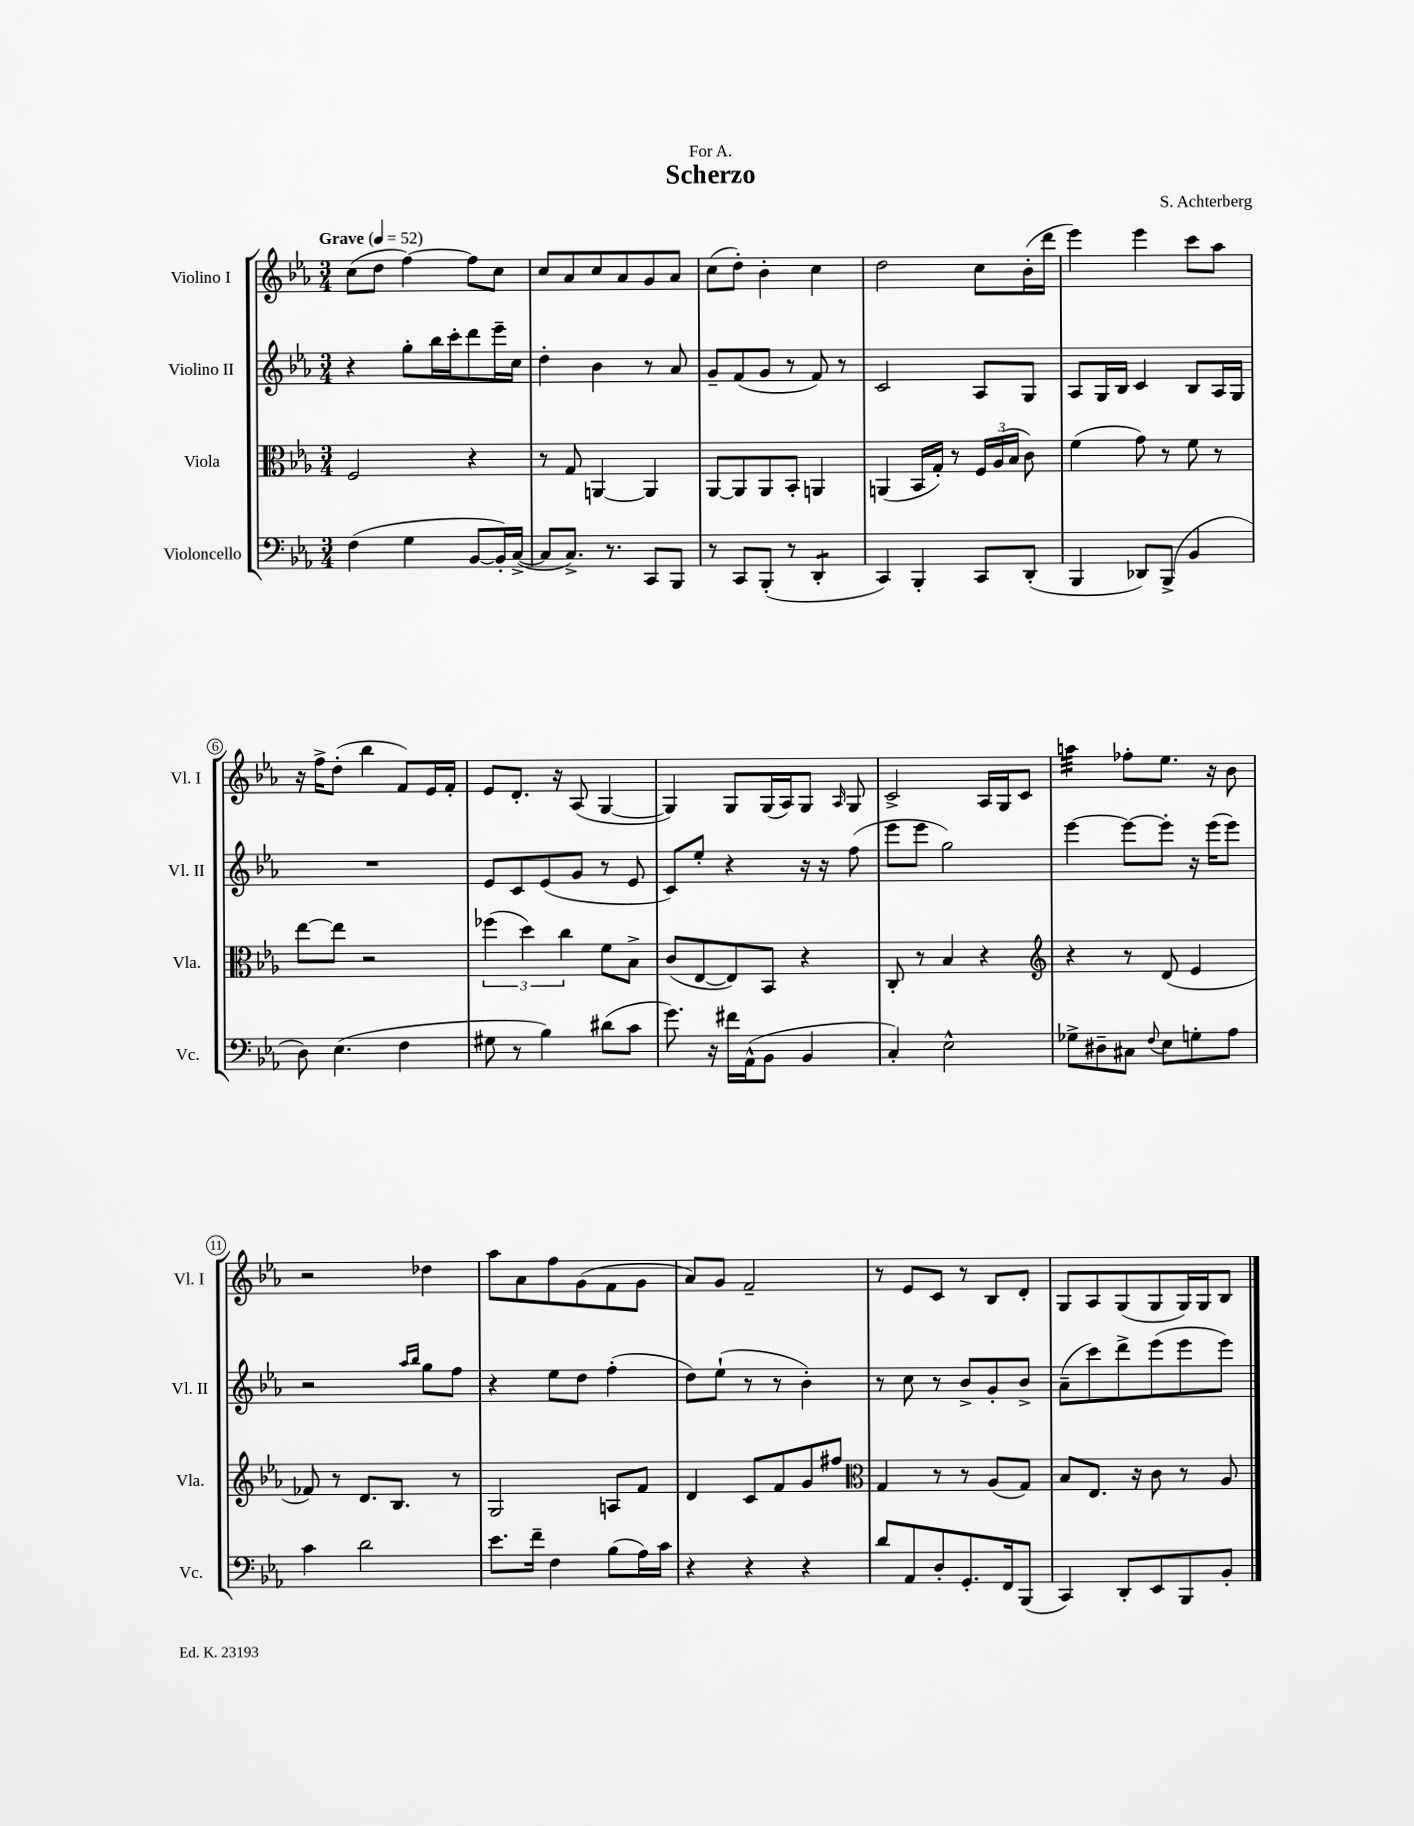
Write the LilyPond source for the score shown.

\header { title = "Scherzo" composer = "S. Achterberg" dedication = "For A." }
<<
\new StaffGroup <<
\new Staff = "s0" \with { instrumentName = "Violino I" shortInstrumentName = "Vl. I" } {
    \clef treble \key ees \major \numericTimeSignature \time 3/4 \tempo "Grave" 4 = 52
    \autoBeamOff c''8[( d''8] f''4~) f''8[ c''8] |
    c''8[ aes'8 c''8 aes'8 g'8 aes'8] |
    c''8[( d''8]-.) bes'4-. c''4 |
    d''2 c''8[ bes'16-.( d'''16] |
    ees'''4) ees'''4 c'''8[ aes''8] |
    r16 f''16[-> d''8]-.( bes''4 f'8[) ees'16 f'16]-. |
    ees'8[ d'8.]-. r16 aes8( g4~ |
    g4) g8[ g16( aes16) g8] \grace { aes16 } g8 |
    c'2-> aes16[ g16 c'8] |
    a''4:32 fes''8[-. ees''8.] r16 bes'8 |
    r2 des''4 |
    aes''8[ aes'8 f''8 g'8( f'8 g'8] |
    aes'8[) g'8] f'2-- |
    r8 ees'8[ c'8] r8 bes8[ d'8]-. |
    g8[ aes8 g8( g8 g16) g16 bes8] \bar "|." |
}
\new Staff = "s1" \with { instrumentName = "Violino II" shortInstrumentName = "Vl. II" } {
    \clef treble \key ees \major \numericTimeSignature \time 3/4
    \autoBeamOff r4 g''8[-. bes''16 c'''16-. d'''8 ees'''16-- c''16] |
    d''4-. bes'4 r8 aes'8 |
    g'8[-- f'8( g'8] r8 f'8) r8 |
    c'2 aes8[ g8] |
    aes8[ g16 bes16] c'4 bes8[ aes16 g16] |
    R2. |
    ees'8[ c'8 ees'8( g'8] r8 ees'8 |
    c'8[) ees''8]-. r4 r16 r16 f''8( |
    ees'''8[ ees'''8] g''2) |
    ees'''4~ ees'''8[~ ees'''8]-. r16 ees'''16[( ees'''8]) |
    r2 \grace { aes''16[ bes''16] } g''8[ f''8] |
    r4 ees''8[ d''8] f''4-.( |
    d''8[) ees''8]-!( r8 r8 bes'4-.) |
    r8 c''8 r8 bes'8[-> g'8-. bes'8]-> |
    aes'8[--( c'''8) d'''8-> ees'''8( ees'''8 ees'''8]) \bar "|." |
}
\new Staff = "s2" \with { instrumentName = "Viola" shortInstrumentName = "Vla." } {
    \clef alto \key ees \major \numericTimeSignature \time 3/4
    \autoBeamOff f2 r4 |
    r8 g8 a,4~ a,4 |
    aes,8[~ aes,8 aes,8 bes,8]-. a,4 |
    a,4( bes,16[ g16]-.) r8 \tuplet 3/2 { f16[ aes16( bes16] } c'8) |
    f'4( g'8) r8 f'8 r8 |
    ees''8[~ ees''8] r2 |
    \tuplet 3/2 { fes''4( d''4) c''4 } f'8[ bes8]-> |
    c'8[( ees8~ ees8) bes,8] r4 |
    c8-. r8 bes4 r4 |
    \clef treble r4 r8 d'8( ees'4 |
    fes'8) r8 d'8.[ bes8.] r8 |
    g2 a8[ f'8] |
    d'4 c'8[ f'8 g'8 fis''8] |
    \clef alto g4 r8 r8 aes8[( g8]) |
    bes8[ ees8.] r16 c'8 r8 aes8 \bar "|." |
}
\new Staff = "s3" \with { instrumentName = "Violoncello" shortInstrumentName = "Vc." } {
    \clef bass \key ees \major \numericTimeSignature \time 3/4
    \autoBeamOff f4( g4 bes,8[~ bes,16-.) c16]~->( |
    c8[ c8.]->) r8. c,8[ bes,,8] |
    r8 c,8[ bes,,8]-.( r8 d,4:8-. |
    c,4) bes,,4-. c,8[ d,8]-.( |
    bes,,4 des,8[) bes,,8]->( bes,4 |
    d8) ees4.( f4 |
    gis8 r8 bes4) dis'8[( c'8] |
    g'8.) r16 fis'16[ aes,16-^( bes,8] bes,4 |
    c4-.) ees2-^ |
    ges8[-> dis8-- cis8] \appoggiatura { f8 } ees8[ g8-. aes8] |
    c'4 d'2 |
    ees'8.[ f'16]-- f4 bes8[( aes16) c'16] |
    r4 r4 r4 |
    d'8[ aes,8 d8-. g,8.-. f,16 bes,,8]( |
    c,4) d,8[-. ees,8 bes,,8 bes,8]-. \bar "|." |
}
>>
>>
\layout { \context { \Score \override BarNumber.stencil = #(make-stencil-circler 0.1 0.3 ly:text-interface::print) } }
